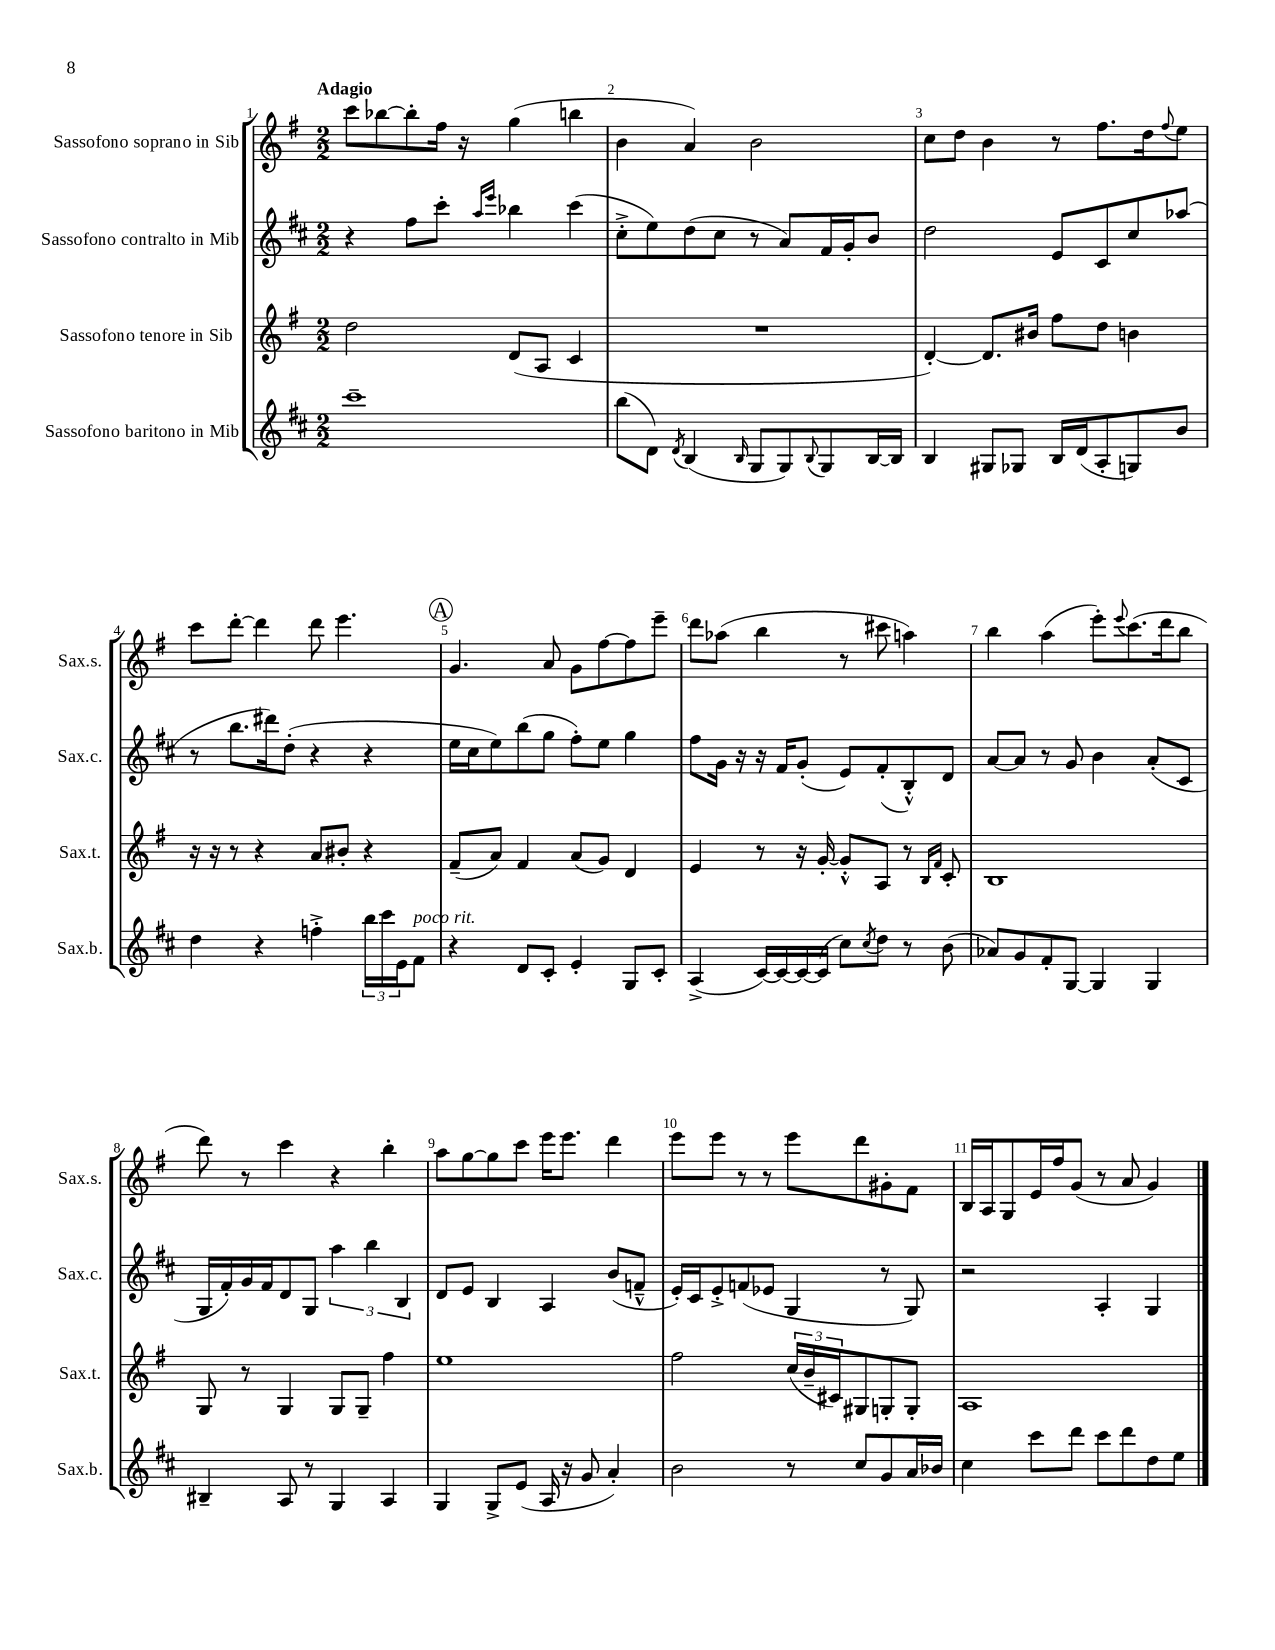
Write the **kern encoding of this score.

**kern	**kern	**kern	**kern
*staff4	*staff3	*staff2	*staff1
*clefG2	*clefG2	*clefG2	*clefG2
*k[f#c#]	*k[f#]	*k[f#c#]	*k[f#]
*M2/2	*M2/2	*M2/2	*M2/2
1ccc#~	2dd	4r	8ccc
.	.	.	[8bb-
.	.	8ff#	8bb-']
.	.	8ccc#'	16ff#
.	.	.	16r
.	.	16qqaa	.
.	.	16qqeee	.
.	(8d	4bb-	(4gg
.	8A	.	.
.	4c	(4ccc#	4bb
=	=	=	=
(8bb	1r	8cc#'^	4b
8d)	.	8ee)	.
8qd	.	.	.
(4B	.	(8dd	4a)
.	.	8cc#	.
16qqB	.	.	.
8G	.	8r	2b
8G)	.	8a)	.
8qqB	.	.	.
8G	.	16f#	.
.	.	16g'	.
[16B	.	8b	.
16B]	.	.	.
=	=	=	=
4B	[4d')	2dd	8cc
.	.	.	8dd
8G#	8.d]	.	4b
8G-	.	.	.
.	16b#	.	.
16B	8ff#	8e	8r
(16d	.	.	.
8A'	8dd	8c#	8.ff#
8G)	4b	8cc#	.
.	.	.	16dd
.	.	.	8qqff#
8b	.	(8aa-	8ee
=	=	=	=
4dd	16r	8r	8ccc
.	16r	.	.
.	8r	8.bb	[8ddd'
4r	4r	.	4ddd]
.	.	16ddd#)	.
.	.	(8dd'	.
4ff'^	8a	4r	8ddd
.	8b#'	.	4.eee
24bb	4r	4r	.
24ccc#	.	.	.
24e	.	.	.
8f#	.	.	.
=	=	=	=
4r	(8f#~	16ee	4.g
.	.	16cc#	.
.	8a)	8ee)	.
8d	4f#	(8bb	.
8c#'	.	8gg	8a
4e'	(8a	8ff#')	8g
.	8g)	8ee	[8ff#
8G	4d	4gg	8ff#]
8c#'	.	.	8eee~
=	=	=	=
(4A^	4e	8ff#	8ddd
.	.	16g	(8aa-
.	.	16r	.
[16c#)	8r	16r	4bb
16c#_	.	16f#	.
16c#_	16r	(8g'	.
(16c#]	[16g'	.	.
8cc#)	8g'^^]	8e)	8r
8qcc#	.	.	.
8dd	8A	(8f#'	8ccc#
8r	8r	8B'^^)	4aa)
.	16qqB	.	.
.	16qqf#	.	.
(8b	8c'	8d	.
=	=	=	=
8a-)	1B	[8a	4bb
8g	.	8a]	.
8f#'	.	8r	(4aa
[8G	.	8g	.
4G]	.	4b	8eee')
.	.	.	8qqeee
.	.	.	(8.ccc
4G	.	(8a'	.
.	.	.	16ddd
.	.	8c#	8bb
=	=	=	=
4B#~	8G	16G	8ddd)
.	.	16f#')	.
.	8r	16g	8r
.	.	16f#	.
8A	4G	8d	4ccc
8r	.	8G	.
4G	8G	6aa	4r
.	8G~	.	.
.	.	6bb	.
4A	4ff#	.	4bb'
.	.	6B	.
=	=	=	=
4G	1ee	8d	8aa
.	.	8e	[8gg
8G^	.	4B	8gg]
(8e	.	.	8ccc
16A	.	4A	16eee
16r	.	.	8.eee
8g	.	.	.
4a')	.	(8b	4ddd
.	.	8f~^^	.
=	=	=	=
2b	2ff#	16e')	8eee
.	.	16c#	.
.	.	8e'^	8eee
.	.	(8f	8r
.	.	8e-	8r
8r	(24cc	4G	8eee
.	24b~	.	.
.	24c#)	.	.
8cc#	8G#	.	8ddd
8g	8G'	8r	8g#'
16a	8G'	8G)	8f#
16b-	.	.	.
=	=	=	=
4cc#	1A	2r	16B
.	.	.	16A
.	.	.	8G
8ccc#	.	.	16e
.	.	.	16ff#
8ddd	.	.	(8g
8ccc#	.	4A'	8r
8ddd	.	.	8a
8dd	.	4G	4g)
8ee	.	.	.
==	==	==	==
*-	*-	*-	*-
